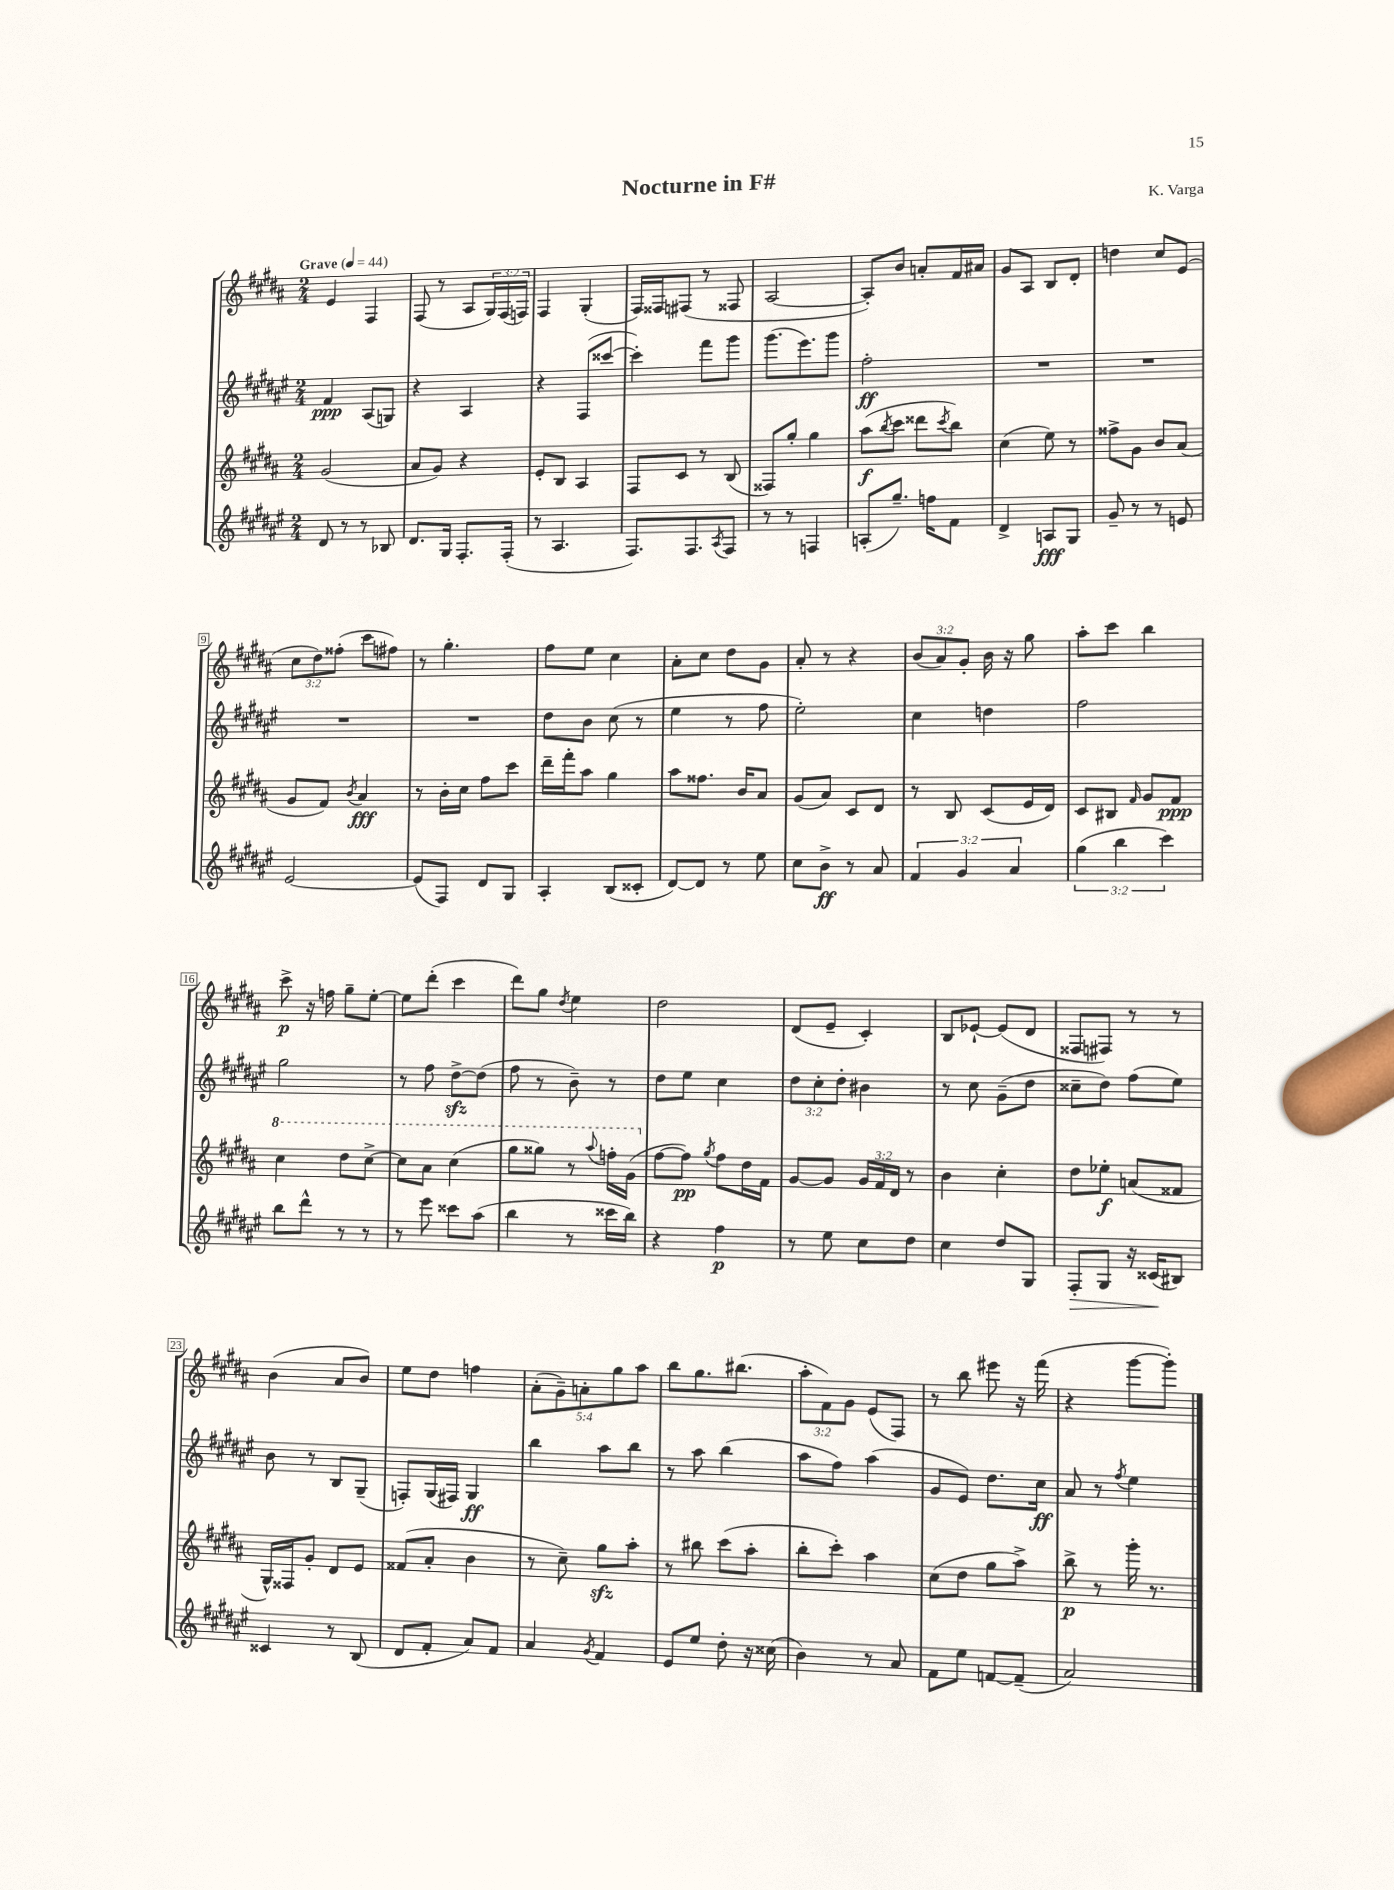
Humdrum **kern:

**kern	**kern	**kern	**kern
*staff4	*staff3	*staff2	*staff1
*clefG2	*clefG2	*clefG2	*clefG2
*k[f#c#g#d#a#e#]	*k[f#c#g#d#a#]	*k[f#c#g#d#a#e#]	*k[f#c#g#d#a#]
*M2/4	*M2/4	*M2/4	*M2/4
*MM44	*MM44	*MM44	*MM44
8d#	(2g#	4f#	4e
8r	.	.	.
8r	.	(8A#	4F#
8B-	.	8G)	.
=	=	=	=
8.d#	8a#	4r	(8F#
.	8g#)	.	8r
16G#	.	.	.
8.F#'	4r	4A#	8A#
.	.	.	24G#)
.	.	.	(24F#
(16F#'	.	.	.
.	.	.	24F)
=	=	=	=
8r	8e'	4r	4F#
4.A#	8B	.	.
.	4A#	(8F#	(4G#'
.	.	[8ccc##	.
=	=	=	=
8.F#)	8F#	4ccc##'])	16F#)
.	.	.	16F##
.	8c#	.	(8F#
8.F#	.	.	.
.	8r	8fff#	8r
8qA#	.	.	.
8F#	(8B	8ggg#	8F##
=	=	=	=
8r	8F##)	(8.ggg#	[2A#
8r	8gg#'	.	.
.	.	8.eee#)	.
4F	4gg#	.	.
.	.	8ggg#	.
=	=	=	=
(8A'	(8aa#	2ff#'	8A#'])
.	8qbb	.	.
8.gg#~)	8ccc#	.	8b
.	8ddd##	.	8a'
16ff	.	.	.
.	8qccc#	.	.
8f#	8bb)	.	16f#
.	.	.	16a#
=	=	=	=
4d#^	(4cc#	2r	8g#
.	.	.	8A#
8A	8ee)	.	8B
8G#	8r	.	8d#'
=	=	=	=
8g#~	8ff##^	2r	4dd
8r	8g#	.	.
8r	8b	.	8cc#
8e	(8a#	.	(8e
=	=	=	=
[2e#	8g#	2r	12cc#
.	.	.	12dd#)
.	8f#)	.	.
.	.	.	(12ff##'
.	8qb	.	.
.	4a#	.	8ccc#
.	.	.	8ff#)
=	=	=	=
(8e#]	8r	2r	8r
8F#)	16b'	.	4.gg#'
.	16cc#	.	.
8d#	8ff#	.	.
8G#	8ccc#	.	.
=	=	=	=
4A#'	16ddd#~	8dd#	8ff#
.	16fff#'	.	.
.	8aa#	8b	8ee
(8B	4gg#	(8cc#	4cc#
8c##'	.	8r	.
=	=	=	=
[8d#)	8aa#	4ee#	8a#'
8d#]	8.ff##	.	8cc#
8r	.	8r	8dd#
.	16b	.	.
8ee#	8a#	8ff#	8g#
=	=	=	=
8cc#	(8g#	2ee#')	8a#'
8b^	8a#)	.	8r
8r	8c#	.	4r
8a#	8d#	.	.
=	=	=	=
6f#	8r	4cc#	(12b
.	.	.	12a#)
.	8B	.	.
6g#	.	.	12g#'
.	(8c#	4dd	16b
.	.	.	16r
6a#	.	.	.
.	16e	.	8gg#
.	16d#)	.	.
=	=	=	=
(6gg#	8c#	2ff#	8aa#'
.	8B#	.	8ccc#
6bb	.	.	.
.	16qqf#	.	.
.	8g#	.	4bb
6ccc#)	.	.	.
.	8f#	.	.
=	=	=	=
8bb	4ccc#	2gg#	8ccc#^
8ddd#^^	.	.	16r
.	.	.	16ff
8r	8ddd#	.	8gg#~
8r	[8ccc#^	.	[8ee'
=	=	=	=
8r	8ccc#]	8r	8ee]
8eee#	8aa#	8ff#	(8ddd#'
8ccc##	(4ccc#	[8dd#^	4ccc#
(8aa#	.	(8dd#]	.
=	=	=	=
4bb	8ggg#	8ff#	8ddd#)
.	8ggg##)	8r	8gg#
.	.	.	8qdd#
8r	8r	8b~)	4ee
.	8qqaaa#	.	.
16ccc##	16fff'	8r	.
16bb)	(16gg#	.	.
=	=	=	=
4r	[8ff#	8dd#	2dd#
.	8ff#])	8ee#	.
.	8qgg#	.	.
4ff#	8ff#	4cc#	.
.	16dd#	.	.
.	16f#	.	.
=	=	=	=
8r	[8g#	12dd#	(8d#
.	.	12cc#'	.
8ee#	8g#]	.	8e~
.	.	12dd#'	.
8cc#	24g#	4b#	4c#')
.	24f#	.	.
.	24d#	.	.
8dd#	8r	.	.
=	=	=	=
4cc#	4b	8r	8B
.	.	8cc#	[8e-`
8dd#	4cc#'	(8g#~	(8e-]
8G#	.	8dd#	8d#
=	=	=	=
8F#'	8dd#	8cc##~	8F##
8G#	8ee-'	8dd#)	8F#)
16r	(8a	(8ff#	8r
(16c##	.	.	.
8B#)	8f##	8ee#)	8r
=	=	=	=
4c##	16G#^^)	8b	(4b
.	16F##	.	.
.	8g#'	8r	.
8r	8d#	8B	8a#
(8B	8e	(8G#~	8b)
=	=	=	=
8d#	(8f##	8F')	8ee
8f#'	8a#'	(16G#	8dd#
.	.	16F#)	.
8a#)	4b	4G#	4ff
8f#	.	.	.
=	=	=	=
4a#	8r	4bb	(10a#'
.	.	.	10g#~)
.	8cc#~)	.	.
.	.	.	10a'
8qg#	.	.	.
4f#	8gg#	8aa#	.
.	.	.	10gg#
.	8aa#'	8bb	.
.	.	.	10aa#
=	=	=	=
8e#	8r	8r	8bb
8ee#	8bb#	8aa#	8.gg#
8dd#'	(8ccc#	(4bb	.
.	.	.	(8.bb#
16r	8aa#'	.	.
(16cc##	.	.	.
=	=	=	=
4b)	8bb'	8aa#	12aa#'
.	.	.	12f#)
.	8ccc#')	8ff#)	.
.	.	.	12g#
8r	4aa#	(4aa#	(8e
8a#	.	.	8F#)
=	=	=	=
8f#	(8cc#	8g#	8r
8ee#	8dd#	8e#)	8bb
[8f	8gg#	8.dd#	8eee#
(8f~]	8aa#^)	.	16r
.	.	16cc#	(16fff#
=	=	=	=
2a#)	8bb^	8a#	4r
.	8r	8r	.
.	.	8qff#	.
.	16ggg#'	4ee#	[8ggg#
.	8.r	.	.
.	.	.	8ggg#'])
==	==	==	==
*-	*-	*-	*-
